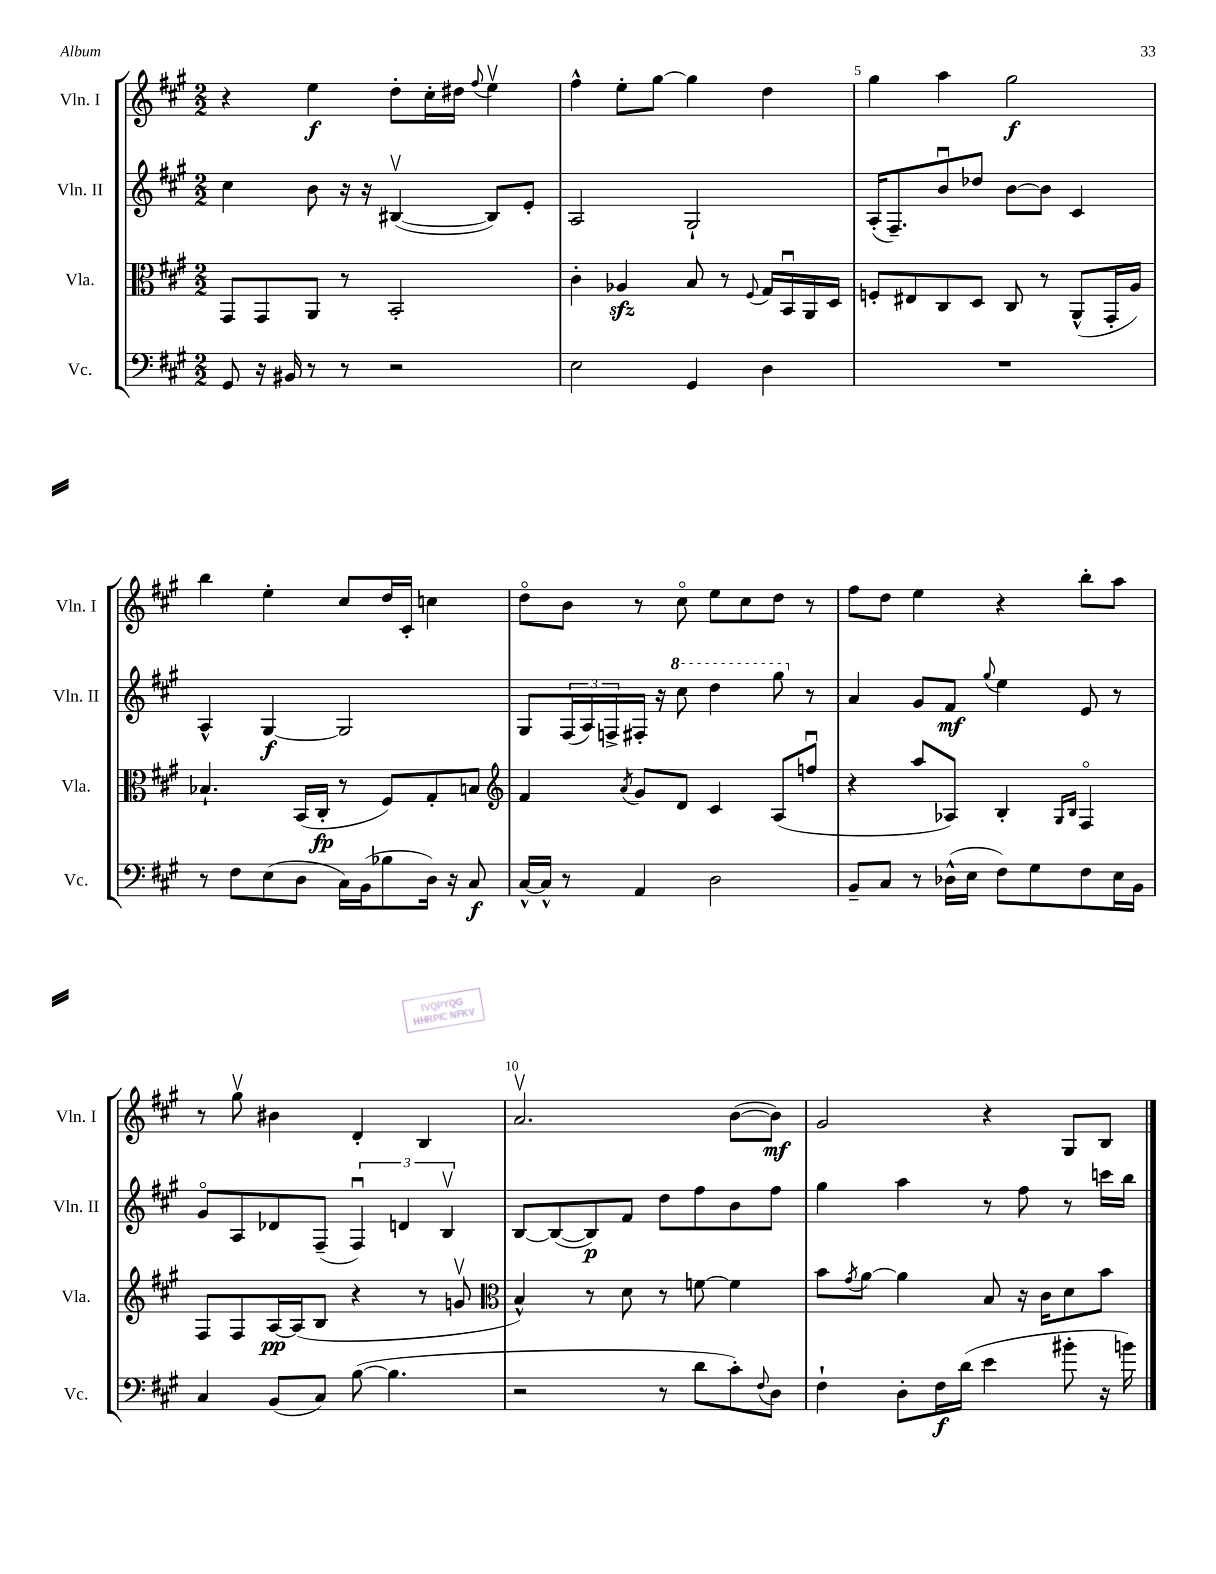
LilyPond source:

<<
\new StaffGroup <<
\new Staff = "s0" \with { instrumentName = "Vln. I" shortInstrumentName = "Vln. I" } {
    \clef treble \key a \major \numericTimeSignature \time 2/2
    r4 e''4\f d''8-. cis''16-. dis''16 \appoggiatura { fis''8 } e''4\upbow |
    fis''4-^ e''8-. gis''8~ gis''4 d''4 |
    gis''4 a''4 gis''2\f |
    b''4 e''4-. cis''8 d''16 cis'16-. c''4 |
    d''8\flageolet b'8 r8 cis''8\flageolet e''8 cis''8 d''8 r8 |
    fis''8 d''8 e''4 r4 b''8-. a''8 |
    r8 gis''8\upbow bis'4 d'4-. b4 |
    a'2.\upbow b'8~( b'8\mf) |
    gis'2 r4 gis8 b8 \bar "|." |
}
\new Staff = "s1" \with { instrumentName = "Vln. II" shortInstrumentName = "Vln. II" } {
    \clef treble \key a \major \numericTimeSignature \time 2/2
    cis''4 b'8 r16 r16 bis4~\upbow( bis8) e'8-. |
    a2 gis2-! |
    a16-.( fis8.--) b'8\downbow des''8 b'8~ b'8 cis'4 |
    a4-^ gis4~\f gis2 |
    gis8 \tuplet 3/2 { fis16( a16) f16-> } fis16-. r16 \ottava #1 cis'''8 d'''4 gis'''8 \ottava #0 r8 |
    a'4 gis'8 fis'8\mf \appoggiatura { gis''8 } e''4 e'8 r8 |
    gis'8\flageolet a8 des'8 fis8--( \tuplet 3/2 { fis4\downbow) d'4 b4\upbow } |
    b8~ b8~( b8\p) fis'8 d''8 fis''8 b'8 fis''8 |
    gis''4 a''4 r8 fis''8 r8 c'''16 b''16 \bar "|." |
}
\new Staff = "s2" \with { instrumentName = "Vla." shortInstrumentName = "Vla." } {
    \clef alto \key a \major \numericTimeSignature \time 2/2
    gis,8 gis,8 a,8 r8 b,2-. |
    cis'4-. aes4\sfz b8 r8 \appoggiatura { fis8 } gis16 b,16\downbow a,16 d16 |
    f8-. eis8 cis8 d8 cis8 r8 a,8-^( gis,16-. a16) |
    bes4.-! b,16( cis16-.\fp r8 fis8) gis8-. b8 |
    \clef treble fis'4 \acciaccatura { a'8 } gis'8 d'8 cis'4 a8( f''8\downbow |
    r4 a''8 aes8) b4-. \grace { gis16 b16 } fis4\flageolet |
    fis8 fis8 a16~\pp a16( b8 r4 r8 g'8\upbow |
    \clef alto b4-^) r8 d'8 r8 f'8~ f'4 |
    b'8 \acciaccatura { gis'8 } a'8~ a'4 b8 r16 cis'16 d'8 b'8 \bar "|." |
}
\new Staff = "s3" \with { instrumentName = "Vc." shortInstrumentName = "Vc." } {
    \clef bass \key a \major \numericTimeSignature \time 2/2
    gis,8 r16 bis,16 r8 r8 r2 |
    e2 gis,4 d4 |
    R1 |
    r8 fis8 e8( d8 cis16) b,16( bes8 d16) r16 cis8\f |
    cis16~-^ cis16-^ r8 a,4 d2 |
    b,8-- cis8 r8 des16-^( e16 fis8) gis8 fis8 e16 b,16 |
    cis4 b,8( cis8) b8~( b4. |
    r2 r8 d'8 cis'8-.) \appoggiatura { fis8 } d8 |
    fis4-! d8-. fis16\f d'16( e'4 bis'8-. r16 b'16) \bar "|." |
}
>>
>>
\layout { \context { \Score currentBarNumber = #3 \override BarNumber.break-visibility = ##(#f #t #t) barNumberVisibility = #(every-nth-bar-number-visible 5) } }
